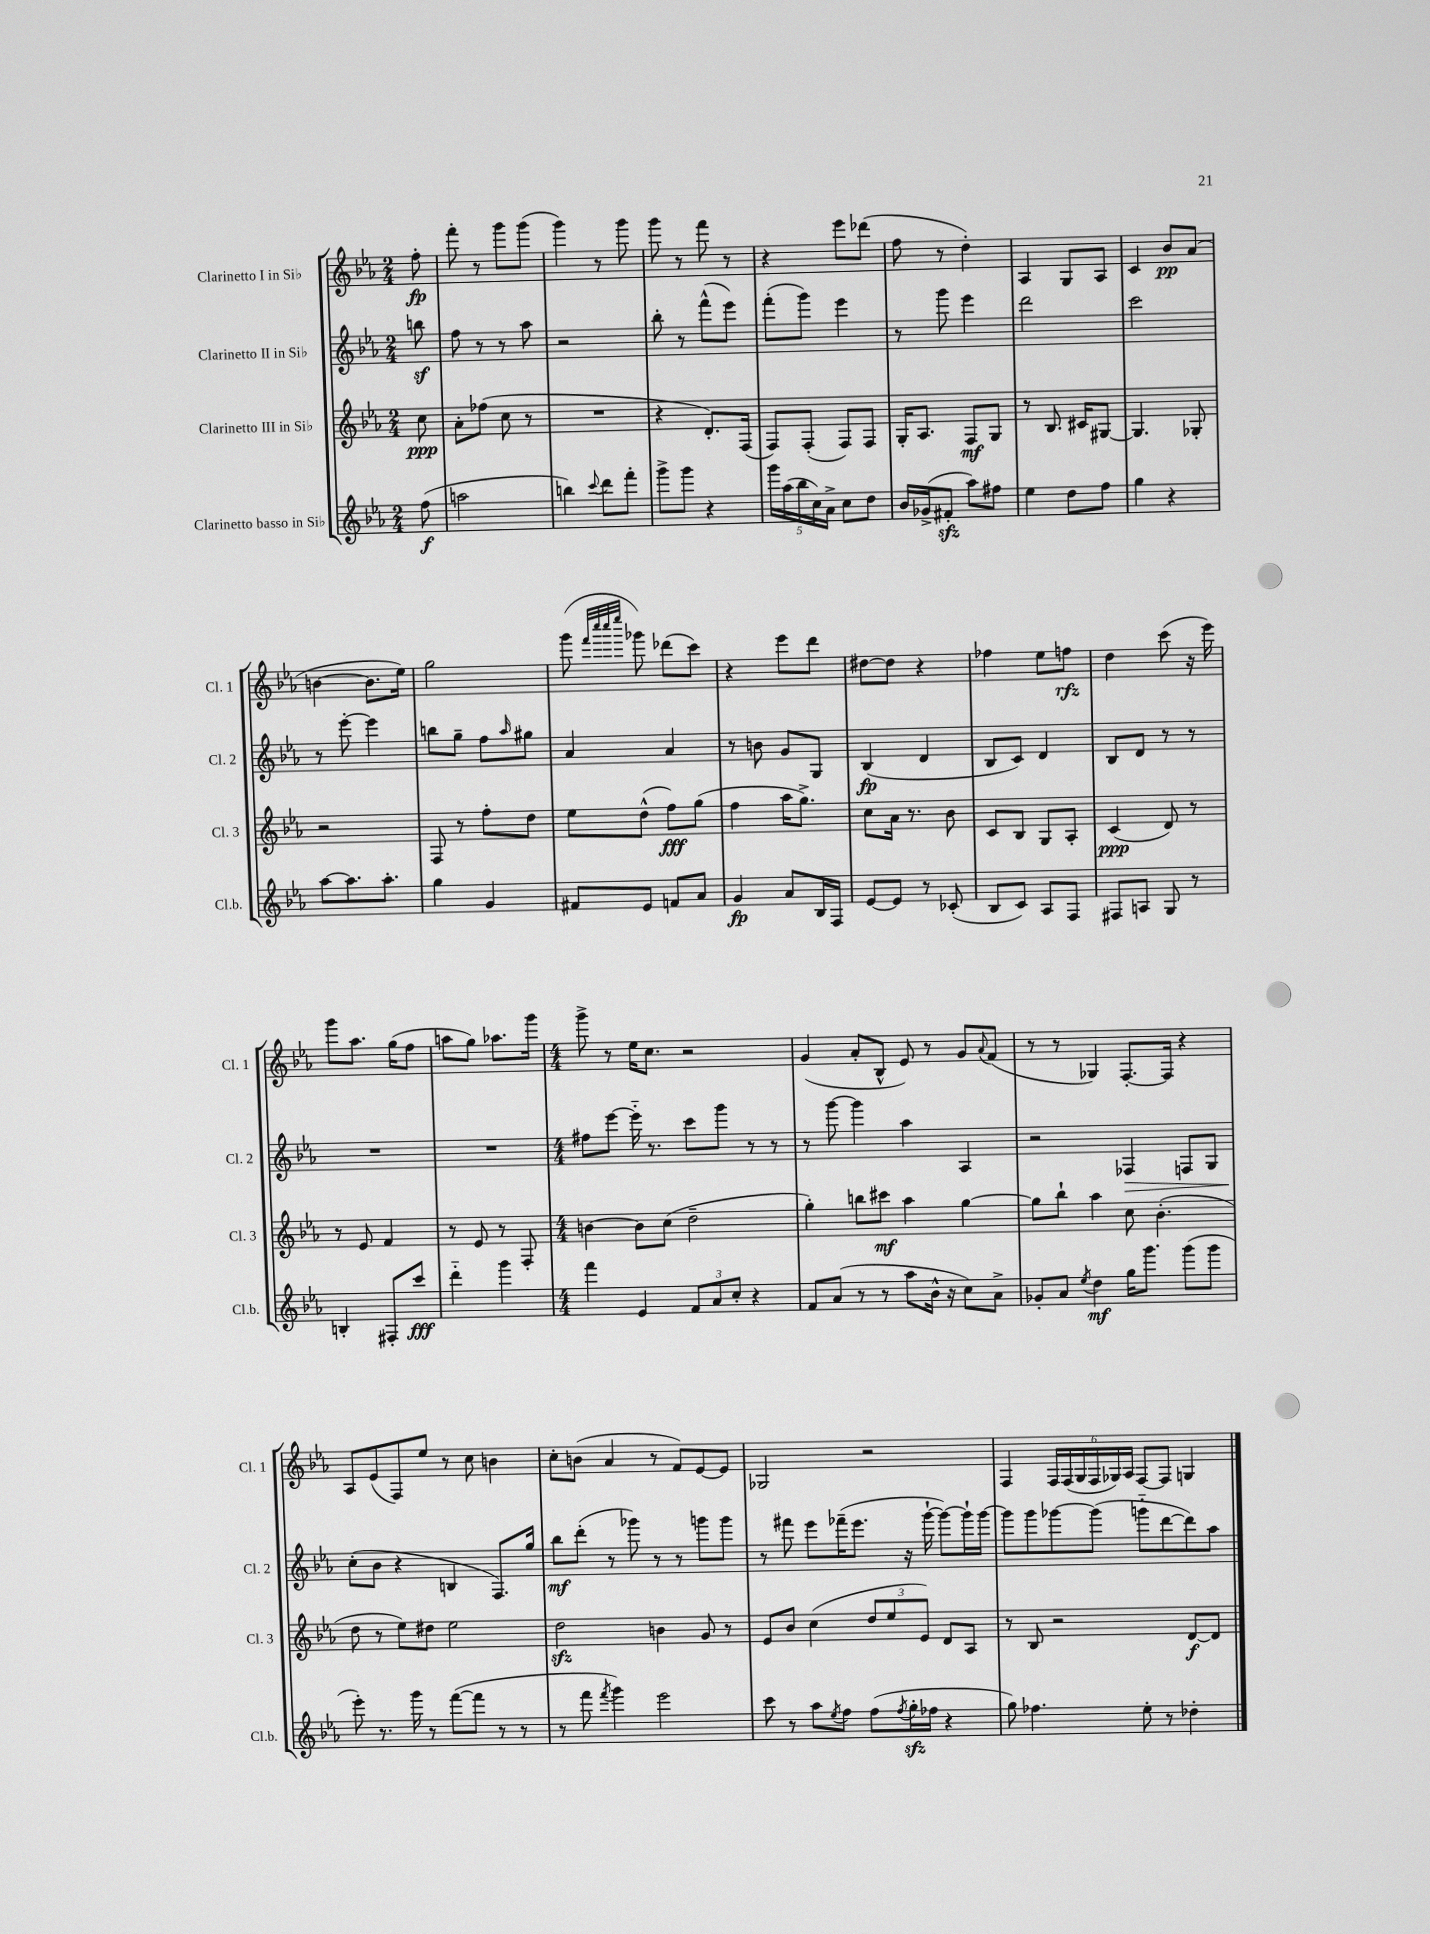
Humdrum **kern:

**kern	**kern	**kern	**kern
*staff4	*staff3	*staff2	*staff1
*clefG2	*clefG2	*clefG2	*clefG2
*k[b-e-a-]	*k[b-e-a-]	*k[b-e-a-]	*k[b-e-a-]
*M2/4	*M2/4	*M2/4	*M2/4
(8ff\	8cc\	8bb\	8ff'\
=	=	=	=
2aa\	8a-'\L	8ff\	8fff'\
.	(8ff-\J	8r	8r
.	8cc\	8r	8ggg\L
.	8r	8aa-\	(8ggg\J
=	=	=	=
4bb\)	2r	2r	4ggg\)
8qqccc/	.	.	.
8ddd\L	.	.	8r
8fff'\J	.	.	8ggg\
=	=	=	=
8ggg^\L	4r	8bb-'\	8ggg\
8ggg\J	.	8r	8r
4r	8.d'/L)	(8fff^^\L	8fff\
.	.	8eee-\J)	8r
.	(16F/Jk	.	.
=	=	=	=
20ggg\LL	8F/L)	(8fff'\L	4r
(20aa-\	.	.	.
20bb-\	.	.	.
.	(8F'/J	8ggg\J)	.
20cc\)	.	.	.
20a-^\JJ	.	.	.
8cc\L	8F/L)	4eee-\	8eee-\L
8dd\J	8F/J	.	(8ddd-\J
=	=	=	=
16b-/LL	16G'/LK	8r	8ff\
(16g-^/J	8.A-/J	.	.
8f#'/J	.	8ggg\	8r
8aa-\L)	8F/L	4eee-\	4dd'\)
8ff#\J	8G/J	.	.
=	=	=	=
4ee-\	8r	2ddd\	4A-/
.	8.B-/	.	.
8dd\L	.	.	8G/L
.	16c#/LK	.	.
8ff\J	[8G#/J	.	8A-/J
=	=	=	=
4gg\	4.G#/]	2ccc\	4c/
4r	.	.	8b-/L
.	8G-'/	.	(8a-/J
=	=	=	=
[8aa-\L	2r	8r	[4b\
8.aa-\]	.	[8eee-'\	.
.	.	4eee-\]	8.b\]L
8.aa-'\J	.	.	.
.	.	.	16ee-\Jk)
=	=	=	=
4gg\	8F/	8bb\L	2gg\
.	8r	8gg~\J	.
4g/	8ff'\L	8ff\L	.
.	.	16qqaa-/	.
.	8dd\J	8gg#\J	.
=	=	=	=
8f#/L	8ee-\L	4a-/	(8ggg\
.	.	.	32qqfff/LLL
.	.	.	32qqcccc/
.	.	.	32qqcccc/
.	.	.	32qqeeee-/JJJ
8e-/J	(8dd^^\J	.	8ggg-\)
8f/L	8ff\L)	4a-/	(8ddd-\L
8a-/J	(8gg\J	.	8ccc\J)
=	=	=	=
4g/	4ff\	8r	4r
.	.	8b\	.
8a-/L	16aa-\LK	8g/L	8eee-\L
.	8.gg^\J)	.	.
16B-/L	.	8G/J	8ddd\J
16F/JJ	.	.	.
=	=	=	=
[8e-/L	8cc\L	(4B-/	[8dd#\L
8e-/]J	16a-\Jk	.	8dd#\]J
.	8.r	.	.
8r	.	4d/	4r
(8c-'/	8b-\	.	.
=	=	=	=
8B-/L	8c/L	8B-/L	4ff-\
8c/J)	8B-/J	8c/J)	.
8A-/L	8G/L	4d/	8ee-\L
8F/J	8A-'/J	.	8ff\J
=	=	=	=
8F#/L	(4c/	8B-/L	4dd\
8A/J	.	8d/J	.
8G/	8d/)	8r	(8ccc\
8r	8r	8r	16r
.	.	.	16eee-\)
=	=	=	=
4B'/	8r	2r	8ggg\L
.	8e-/	.	8.aa-\J
8F#'/L	4f/	.	.
.	.	.	(16gg\LK
8ccc/J	.	.	8ff\J
=	=	=	=
4ddd'~\	8r	2r	8aa\L
.	8e-/	.	8gg\J)
4ggg\	8r	.	8.aa-\L
.	8F'/	.	.
.	.	.	16ggg\Jk
=	=	=	=
*M4/4	*M4/4	*M4/4	*M4/4
4fff\	[4b\	8ff#\L	8ggg^\
.	.	[8eee-\J	8r
4e-/	8b\]L	16eee-'~\]	16ee-\LK
.	.	8.r	8.cc\J
.	(8cc\J	.	.
12f/L	2dd~\	8ccc\L	2r
12a-/	.	.	.
.	.	8ggg\J	.
12cc'/J	.	.	.
4r	.	8r	.
.	.	8r	.
=	=	=	=
8f/L	4gg'\)	8r	(4g/
(8a-/J	.	[8ggg\	.
8r	8bb\L	4ggg\]	8a-'/L
8r	8ccc#\J	.	8B-^^/J
8aa-\L	4aa-\	4aa-\	8e-/)
16b-^^\Jk	.	.	8r
16r	.	.	.
8cc\L)	[4gg\	4A-/	8g/L
.	.	.	8qqa-/
8a-^\J	.	.	(8f/J
=	=	=	=
8g-'/L	8gg\]L	2r	8r
8a-/J	8bb-`\J	.	8r
8qee-/	.	.	.
4dd\	4aa-\	.	4G-/)
16gg\LK	8cc\	4F-/	[8.F'/L
8.ggg\J	.	.	.
.	(4.b-'\	.	.
.	.	.	16F/]Jk
(8ggg\L	.	8F/L	4r
8ggg\J	.	8G/J	.
=	=	=	=
8eee-'\)	8dd\	(8cc'\L	8A-/L
8.r	8r	8b-\J	(8e-/
.	8ee-\L)	4r	8F/)
16ggg\	.	.	.
8r	8dd#\J	.	8ee-/J
([8fff\L	2ee-\	4B/	8r
8fff\]J	.	.	8cc\
8r	.	8.F/L)	4b\
8r	.	.	.
.	.	16gg/Jk	.
=	=	=	=
8r	2dd\	8bb-\L	8cc'\L
8fff\	.	(8ddd'\J	(8b\J
8qfff/	.	.	.
4ggg\)	.	8r	4a-/
.	.	8ggg-\)	.
2eee-\	4b\	8r	8r
.	.	8r	8f/L)
.	8g/	8ggg\L	[8e-/
.	8r	8ggg\J	8e-/]J
=	=	=	=
8ccc\	8e-/L	8r	2G-/
8r	8b-/J	8fff#\	.
8aa-\L	(4cc\	8eee-\L	.
8qee-/	.	.	.
8ff\J	.	(16fff-~\K	.
.	.	8.eee-\J	.
(8ff\L	12dd/L	.	2r
.	12ee-/	.	.
8qff/	.	.	.
16gg'\L	.	16r	.
.	12e-/J)	.	.
16ff-\JJ	.	[16ggg`\	.
4r	8d/L	8ggg\_L)	.
.	8A-/J	16ggg`\]L	.
.	.	[16ggg\JJ	.
=	=	=	=
8gg\)	8r	8ggg\]L	4F/
4.ff-\	8B-/	8ggg\	.
.	2r	[8ggg-\	24F/LL
.	.	.	(24F/
.	.	.	24G/
.	.	(8ggg-\]J	24F/
.	.	.	24G-/)
.	.	.	24A-/JJ
8ee-'\	.	8ggg'~\L	[8F/L
8r	.	[8ddd\	8F/]J
4dd-'\	[8d/L	8ddd\])	4G/
.	8d/]J	8aa-\J	.
==	==	==	==
*-	*-	*-	*-
